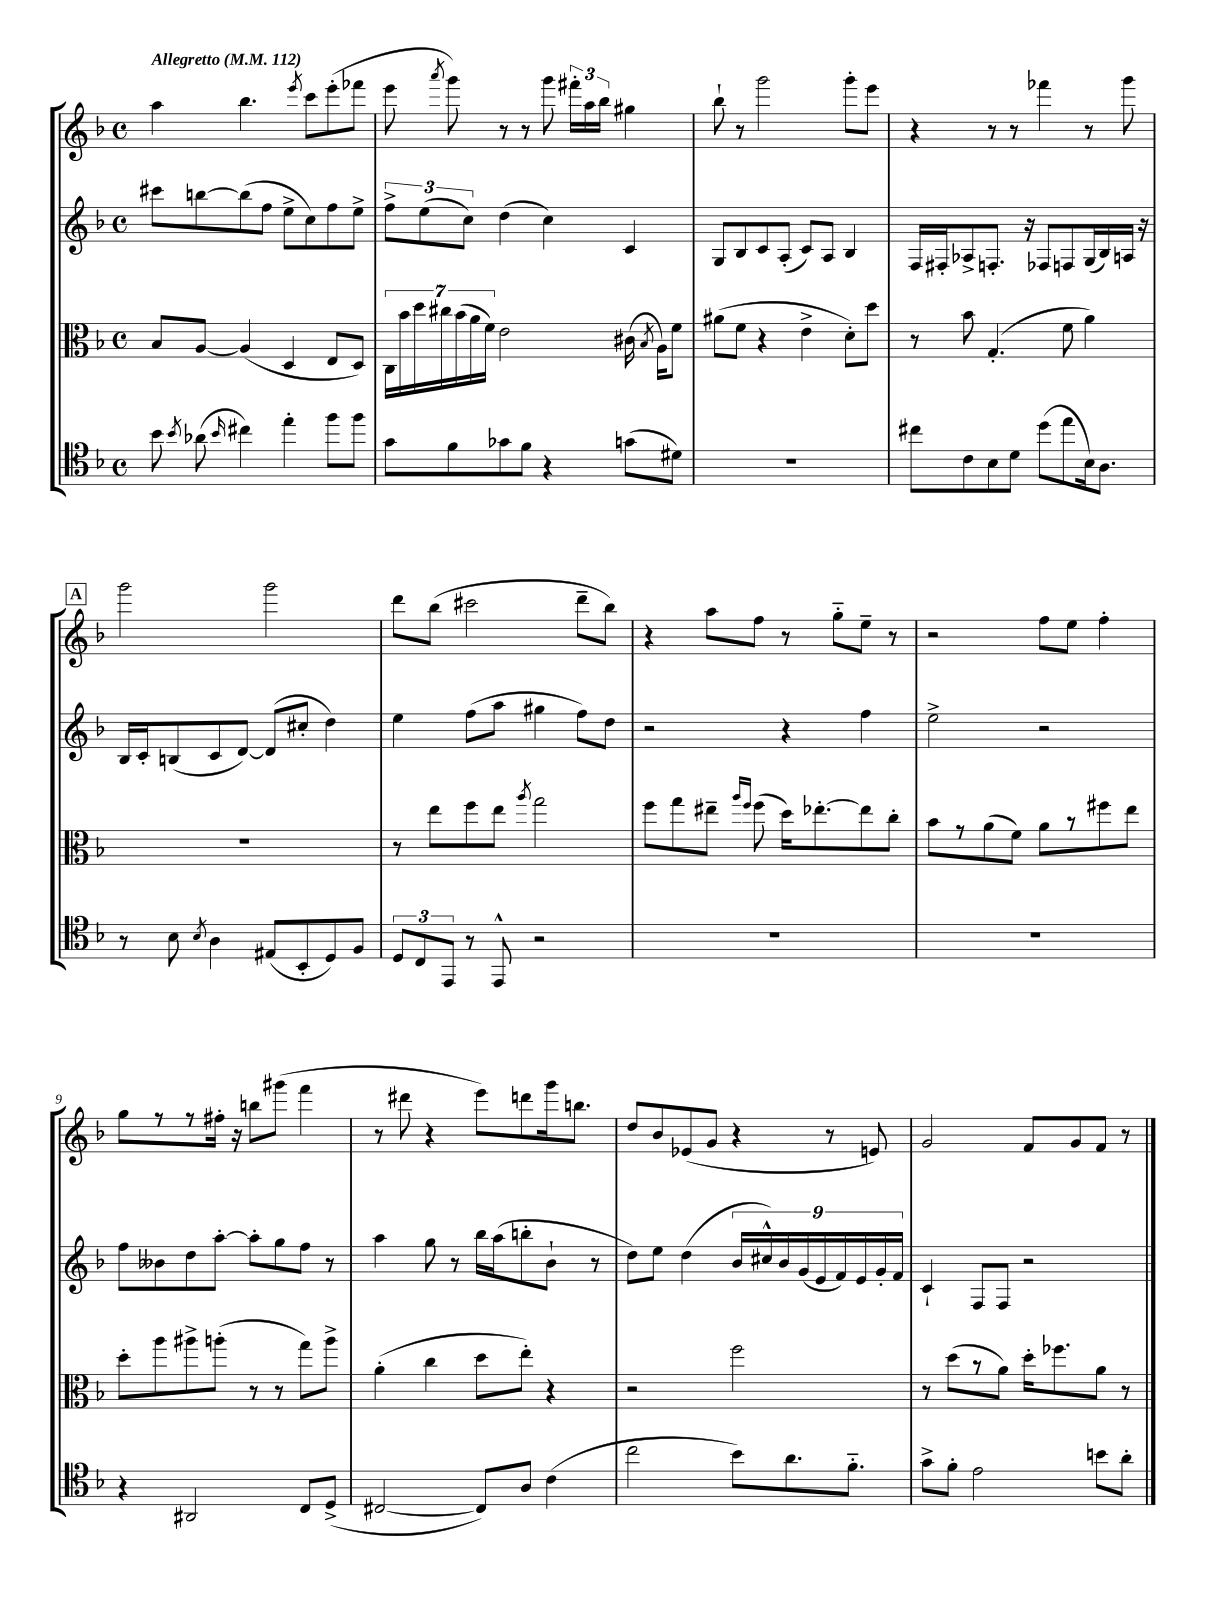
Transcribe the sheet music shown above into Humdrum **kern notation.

**kern	**kern	**kern	**kern
*staff4	*staff3	*staff2	*staff1
*clefC4	*clefC3	*clefG2	*clefG2
*k[b-]	*k[b-]	*k[b-]	*k[b-]
*M4/4	*M4/4	*M4/4	*M4/4
*met(c)	*met(c)	*met(c)	*met(c)
*MM112	*MM112	*MM112	*MM112
8b-	8B-	8ccc#	4aa
8qb-	.	.	.
(8a-	[8A	[8bb	.
16qqb-	.	.	.
4cc#)	(4A]	(8bb]	4.bb-
.	.	8ff	.
4ee'	4D	8ee^	.
.	.	.	8qeee
.	.	8cc)	8ccc
8ff	8E	8ff	(8eee'
8ff	8D)	8ee^	8fff-
=	=	=	=
8g	28C	12ff^	8eee
.	28b-	.	.
.	28dd	.	.
.	.	(12ee	.
.	28cc#	.	.
.	.	.	8qaaa
8f	.	.	8ggg)
.	(28b-	.	.
.	.	12cc)	.
.	28a	.	.
.	28f)	.	.
8g-	2e	(4dd	8r
8f	.	.	8r
4r	.	4cc)	8ggg
.	.	.	24fff#'
.	.	.	24aa
.	.	.	24bb-
(8g	(16c#	4c	4gg#
.	8qB-	.	.
.	16A)	.	.
8d#)	8f	.	.
=	=	=	=
1r	(8a#	8G	8bb-`
.	8f	8B-	8r
.	4r	8c	2ggg
.	.	(8A'	.
.	4e^	8c)	.
.	.	8A	.
.	8d')	4B-	8ggg'
.	8dd	.	8eee
=	=	=	=
8cc#	8r	16F	4r
.	.	16F#'	.
8c	8b-	8A-^	.
8B-	(4.G'	8.F'	8r
8d	.	.	8r
.	.	16r	.
(8dd	.	8F-	4fff-
8ee	8f	8F	.
16B-)	4a)	(16G	8r
8.A	.	16B-)	.
.	.	16A	8ggg
.	.	16r	.
=	=	=	=
8r	1r	16B-	2ggg
.	.	16c'	.
8B-	.	(8B	.
8qB-	.	.	.
4A	.	8c	.
.	.	[8d)	.
(8E#	.	(8d]	2ggg
8BB-'	.	8cc#'	.
8D)	.	4dd)	.
8F	.	.	.
=	=	=	=
12D	8r	4ee	8ddd
12C	.	.	.
.	8ee	.	(8bb-
12EE	.	.	.
8r	8ff	(8ff	2ccc#
8EE^^	8ee	8aa	.
.	8qaa	.	.
2r	2gg	4gg#	.
.	.	8ff)	8ddd~
.	.	8dd	8bb-)
=	=	=	=
1r	8ff	2r	4r
.	8gg	.	.
.	8ee#~	.	8aa
.	16qqaa	.	.
.	16qqff	.	.
.	(8ff	.	8ff
.	16dd)	4r	8r
.	[8.ee-'	.	.
.	.	.	8gg'~
.	8ee-]	4ff	8ee~
.	8cc'	.	8r
=	=	=	=
1r	8b-	2ee^	2r
.	8r	.	.
.	(8a	.	.
.	8f)	.	.
.	8a	2r	8ff
.	8r	.	8ee
.	8ff#	.	4ff'
.	8ee	.	.
=	=	=	=
4r	8dd'	8ff	8gg
.	8aa	8b--	8r
2AA#	8aa#^	8dd	8r
.	(8aa'	[8aa'	16ff#'
.	.	.	16r
.	8r	8aa']	8bb
.	8r	8gg	(8ggg#
8C	8gg)	8ff	4fff
(8D^	8aa^	8r	.
=	=	=	=
[2C#	(4a'	4aa	8r
.	.	.	8ddd#
.	4cc	8gg	4r
.	.	8r	.
8C#])	8dd	16bb-	8eee)
.	.	(16aa	.
8A	8ee')	8bb'	8ddd
(4c	4r	8b-`	16ggg
.	.	.	8.bb
.	.	8r	.
=	=	=	=
2cc	2r	8dd)	8dd
.	.	8ee	8b-
.	.	(4dd	(8e-
.	.	.	8g
8b-)	2ff	18b-	4r
.	.	18cc#^^)	.
.	.	18b-	.
8.a	.	.	.
.	.	(18g	.
.	.	18e	.
.	.	.	8r
.	.	18f)	.
8.f'~	.	.	.
.	.	18e	.
.	.	.	8e)
.	.	18g'	.
.	.	18f	.
=	=	=	=
8g^	8r	4c`	2g
8f'	(8dd	.	.
2e	8r	8F	.
.	8a)	8F	.
.	16dd'	2r	8f
.	8.ff-	.	.
.	.	.	8g
8b	8a	.	8f
8a'	8r	.	8r
==	==	==	==
*-	*-	*-	*-
